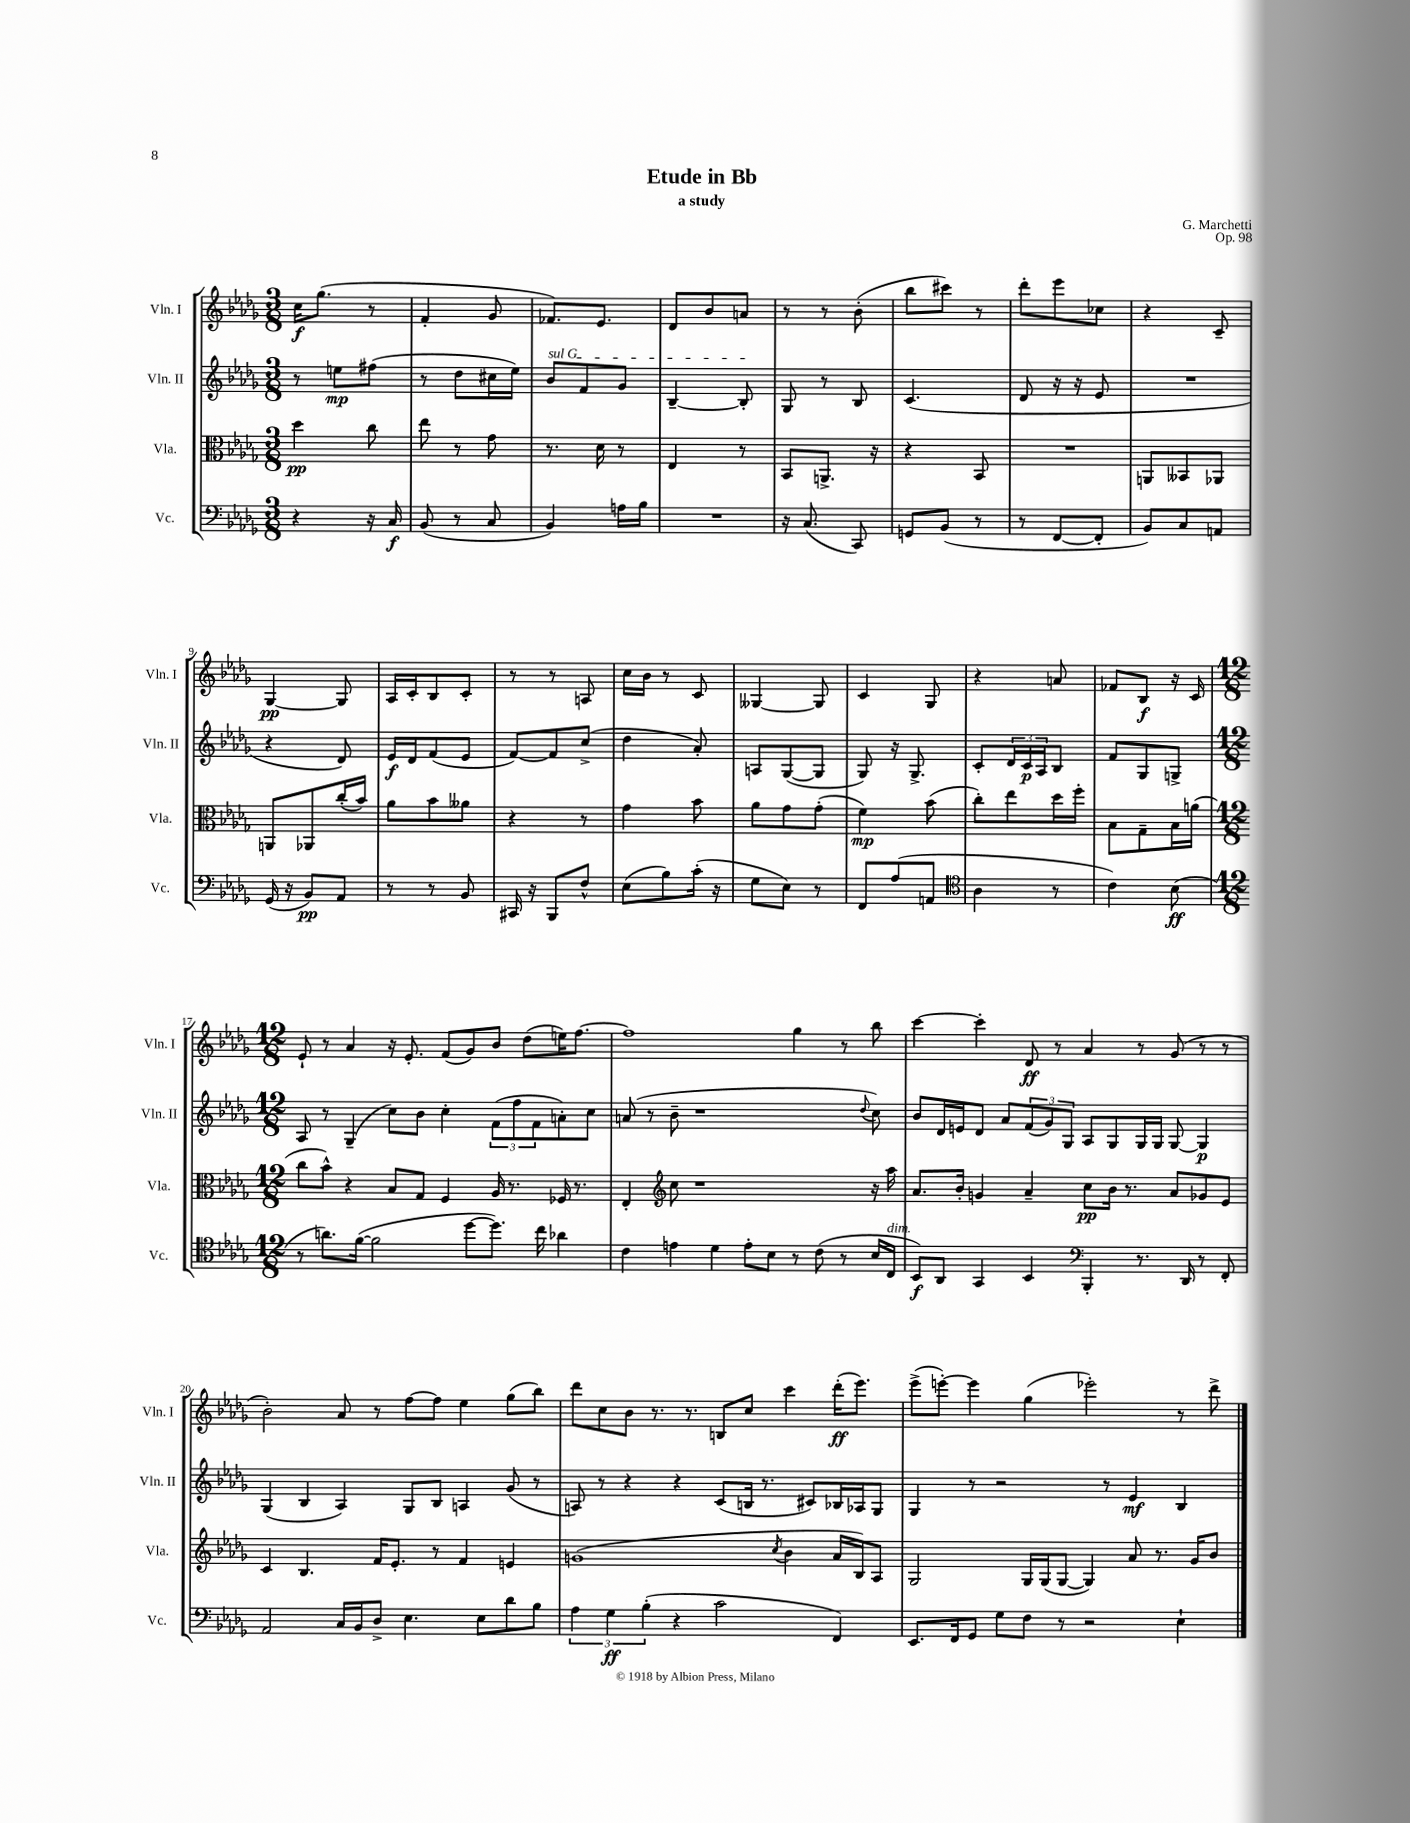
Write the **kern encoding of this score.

**kern	**dynam	**kern	**dynam	**kern	**dynam	**kern	**dynam
*part4	*part4	*part3	*part3	*part2	*part2	*part1	*part1
*staff4	*staff4	*staff3	*staff3	*staff2	*staff2	*staff1	*staff1
*I"Vc.	*	*I"Vla.	*	*I"Vln. II	*	*I"Vln. I	*
*I'Vc.	*	*I'Vla.	*	*I'Vln. II	*	*I'Vln. I	*
*clefF4	*	*clefC3	*	*clefG2	*	*clefG2	*
*k[b-e-a-d-g-]	*	*k[b-e-a-d-g-]	*	*k[b-e-a-d-g-]	*	*k[b-e-a-d-g-]	*
*M3/8	*	*M3/8	*	*M3/8	*	*M3/8	*
=1	=1	=1	=1	=1	=1	=1	=1
4r	.	4dd-\	pp	8r	.	16cc\KL	f
.	.	.	.	.	.	(8.gg-\J	.
.	.	.	.	8een\L	mp	.	.
16r	.	8cc\	.	(8ff#X\J	.	8r	.
16C/	f	.	.	.	.	.	.
=2	=2	=2	=2	=2	=2	=2	=2
(8BB-/	.	8ee-\	.	8r	.	4f'/	.
8r	.	8r	.	8dd-\L	.	.	.
8C/	.	8g-\	.	16cc#X\L	.	8g-/	.
.	.	.	.	16ee-\JJ)	.	.	.
=3	=3	=3	=3	=3	=3	=3	=3
!	!	!	!	!LO:TX:a:i:t=sul G	!	!	!
4BB-/)	.	8.r	.	8b-/L	.	8.f-X/L)	.
.	.	.	.	8f/	.	.	.
.	.	16d-\	.	.	.	8.e-/J	.
16An\LL	.	8r	.	8g-/J	.	.	.
16B-\JJ	.	.	.	.	.	.	.
=4	=4	=4	=4	=4	=4	=4	=4
4.r	.	4E-/	.	[4B-~/	.	8d-/L	.
.	.	.	.	.	.	8b-/	.
.	.	8r	.	8B-'/]	.	8an/J	.
=5	=5	=5	=5	=5	=5	=5	=5
16r	.	8BB-/L	.	8G-/	.	8r	.
(8.C/	.	.	.	.	.	.	.
.	.	8.AAn^/J	.	8r	.	8r	.
8CC/)	.	.	.	8B-/	.	(8b-'\	.
.	.	16r	.	.	.	.	.
=6	=6	=6	=6	=6	=6	=6	=6
8GGn/L	.	4r	.	(4.c/	.	8bb-\L	.
(8BB-/J	.	.	.	.	.	8ccc#X\J)	.
8r	.	8BB-/	.	.	.	8r	.
=7	=7	=7	=7	=7	=7	=7	=7
8r	.	4.r	.	8d-/	.	8ddd-'\L	.
[8FF/L	.	.	.	16r	.	8eee-\	.
.	.	.	.	16r	.	.	.
8FF'/J]	.	.	.	8e-/	.	8cc-X\J	.
=8	=8	=8	=8	=8	=8	=8	=8
8BB-/L)	.	8AAn/L	.	4.r	.	4r	.
8C/	.	8BB--X/	.	.	.	.	.
8AAn/J	.	8AA-X/J	.	.	.	8c~/	.
!!LO:LB:g=z
=9	=9	=9	=9	=9	=9	=9	=9
(16GG-/	.	8AAn/L	.	4r	.	[4G-/	pp
16r	.	.	.	.	.	.	.
8BB-/L)	pp	8AA-X/	.	.	.	.	.
8AA-/J	.	(16cc'/L	.	8d-/)	.	8G-/]	.
.	.	16b-/JJ)	.	.	.	.	.
=10	=10	=10	=10	=10	=10	=10	=10
8r	.	8a-\L	.	16e-/LL	f	16A-/LL	.
.	.	.	.	16d-/J	.	16c'/J	.
8r	.	8b-\	.	(8f/	.	8B-/	.
8BB-/	.	8a--X\J	.	8e-/J	.	8c'/J	.
=11	=11	=11	=11	=11	=11	=11	=11
16CC#X/	.	4r	.	[8f/L)	.	8r	.
16r	.	.	.	.	.	.	.
8BBB-/L	.	.	.	8f/]	.	8r	.
8F^^/J	.	8r	.	(8cc^/J	.	8An/	.
=12	=12	=12	=12	=12	=12	=12	=12
(8E-\L	.	4g-\	.	4dd-\	.	16cc\LL	.
.	.	.	.	.	.	16b-\JJ	.
8B-\)	.	.	.	.	.	8r	.
(16c'\Jk	.	8b-\	.	8a-'/)	.	8c/	.
16r	.	.	.	.	.	.	.
=13	=13	=13	=13	=13	=13	=13	=13
8G-\L	.	8a-\L	.	8An/L	.	[4G--X/	.
8E-\J)	.	8g-\	.	([8G-/	.	.	.
8r	.	(8g-'\J	.	8G-/J]	.	8G--/]	.
=14	=14	=14	=14	=14	=14	=14	=14
8FF/L	.	4f\)	mp	8G-/)	.	4c/	.
(8A-/	.	.	.	16r	.	.	.
.	.	.	.	8.G-^/	.	.	.
8AAn/J	.	(8b-\	.	.	.	8G-/	.
=15	=15	=15	=15	=15	=15	=15	=15
*clefC4	*	*	*	*	*	*	*
4A-\	.	8cc'\L)	.	8c'/L	.	4r	.
.	.	8ee-\	.	24d-/L	.	.	.
.	.	.	.	24c/	p	.	.
.	.	.	.	24A-/J	.	.	.
8r	.	16dd-\L	.	8B-/J	.	8an/	.
.	.	16ff'\JJ	.	.	.	.	.
=16	=16	=16	=16	=16	=16	=16	=16
4c\)	.	8B-\L	.	8f/L	.	8f-X/L	.
.	.	8G-~\	.	8G-/	.	8B-/J	f
(8B-\	ff	16B-\L	.	8Gn^/J	.	16r	.
.	.	(16an\JJ	.	.	.	16c/	.
!!LO:LB:g=z
=17	=17	=17	=17	=17	=17	=17	=17
*M12/8	*	*M12/8	*	*M12/8	*	*M12/8	*
8r	.	8cc\L	.	8A-/	.	8e-`/	.
8.an\L)	.	8b-^^\J)	.	8r	.	8r	.
.	.	4r	.	(4G-~/	.	4a-/	.
([16f\Jk	.	.	.	.	.	.	.
2f\]	.	.	.	.	.	.	.
.	.	8B-/L	.	8cc\L)	.	16r	.
.	.	.	.	.	.	8.e-'/	.
.	.	8G-/J	.	8b-\J	.	.	.
.	.	4F/	.	4cc'\	.	(8f/L	.
[8dd-\L	.	.	.	.	.	8g-/)	.
8.dd-\J])	.	16A-/	.	(12f\L	.	8b-/J	.
.	.	8.r	.	.	.	.	.
.	.	.	.	12ff\	.	.	.
.	.	.	.	.	.	(8dd-\L	.
.	.	.	.	12f\	.	.	.
16cc\	.	.	.	.	.	.	.
4a-X\	.	16F-X/	.	8an'\)	.	16een\K)	.
.	.	8.r	.	.	.	[8.ff\J	.
.	.	.	.	8cc\J	.	.	.
=18	=18	=18	=18	=18	=18	=18	=18
4c\	.	4E-'/	.	(8an/	.	1ff]	.
.	.	.	.	8r	.	.	.
*	*	*clefG2	*	*	*	*	*
4en\	.	8cc\	.	8b-~\	.	.	.
.	.	1r	.	1r	.	.	.
4d-\	.	.	.	.	.	.	.
8e'\L	.	.	.	.	.	.	.
8B-\J	.	.	.	.	.	.	.
8r	.	.	.	.	.	4gg-\	.
(8c\	.	.	.	.	.	.	.
8r	.	.	.	.	.	8r	.
.	.	.	.	8qqdd-/	.	.	.
16B-/LL	.	16r	.	8cc\)	.	8bb-\	.
!LO:TX:a:i:t=dim.	!	!	!	!	!	!	!
16C/JJ	.	16aa-\	.	.	.	.	.
=19	=19	=19	=19	=19	=19	=19	=19
8BB-/L)	f	8.a-/L	.	8b-/L	.	[4ccc\	.
8AA-/J	.	.	.	16d-/L	.	.	.
.	.	16b-'/Jk	.	16en/J	.	.	.
4GG-/	.	4gn/	.	8d-/J	.	4ccc'\]	.
.	.	.	.	8a-/L	.	.	.
4BB-/	.	4a-~/	.	(12f/	.	8d-/	ff
.	.	.	.	12g-/)	.	.	.
.	.	.	.	.	.	8r	.
.	.	.	.	12G-/J	.	.	.
*clefF4	*	*	*	*	*	*	*
4BBB-'/	.	8cc\L	pp	8A-/L	.	4a-/	.
.	.	16b-\Jk	.	8G-/	.	.	.
.	.	8.r	.	.	.	.	.
8.r	.	.	.	16G-/L	.	8r	.
.	.	.	.	16G-/JJ	.	.	.
.	.	8a-/L	.	[8G-/	.	(8g-/	.
16DD-/	.	.	.	.	.	.	.
8r	.	8g-X/	.	4G-/]	p	8r	.
8FF'/	.	8e-/J	.	.	.	8r	.
!!LO:LB:g=z
=20	=20	=20	=20	=20	=20	=20	=20
2AA-/	.	4c/	.	(4G-/	.	2b-'\)	.
.	.	4.B-/	.	4B-/	.	.	.
16C/LL	.	.	.	4A-/)	.	8a-/	.
16BB-/J	.	.	.	.	.	.	.
8D-^/J	.	16f/KL	.	.	.	8r	.
.	.	8.e-'/J	.	.	.	.	.
4.E-\	.	.	.	8G-/L	.	[8ff\L	.
.	.	8r	.	8B-/J	.	8ff\J]	.
.	.	4f/	.	4An/	.	4ee-\	.
8E-\L	.	.	.	.	.	.	.
8d-\	.	4en/	.	(8g-/	.	(8gg-\L	.
8B-\J	.	.	.	8r	.	8bb-\J)	.
=21	=21	=21	=21	=21	=21	=21	=21
6A-\	.	(1gn	.	8An/)	.	8ddd-\L	.
.	.	.	.	8r	.	8cc\	.
6G-\	ff	.	.	.	.	.	.
.	.	.	.	4r	.	8b-\J	.
(6B-'\	.	.	.	.	.	.	.
.	.	.	.	.	.	8.r	.
4r	.	.	.	4r	.	.	.
.	.	.	.	.	.	8.r	.
2c\	.	.	.	(8c/L	.	8Bn/L	.
.	.	.	.	16Bn/Jk	.	8cc/J	.
.	.	.	.	8.r	.	.	.
.	.	8qcc/	.	.	.	.	.
.	.	4b-\	.	.	.	4ccc\	.
.	.	.	.	8c#X/L)	.	.	.
4FF/)	.	16a-/LL	.	16B-X/L	.	(16ddd-'\KL	ff
.	.	16B-/J)	.	16A-X/J	.	8.eee-\J)	.
.	.	8A-/J	.	8G-/J	.	.	.
=22	=22	=22	=22	=22	=22	=22	=22
8.EE-/L	.	2G-/	.	4G-/	.	(8eee-^\L	.
.	.	.	.	.	.	[8eeen'\J)	.
16FF/k	.	.	.	.	.	.	.
8GG-/J	.	.	.	8r	.	4eee\]	.
8G-\L	.	.	.	2r	.	.	.
8F\J	.	16G-/LL	.	.	.	(4gg-\	.
.	.	(16G-/J	.	.	.	.	.
8r	.	[8G-/J	.	.	.	.	.
2r	.	4G-/])	.	.	.	2eee-X'\)	.
.	.	.	.	8r	.	.	.
.	.	8a-/	.	4e-/	mf	.	.
.	.	8.r	.	.	.	.	.
4E-`\	.	.	.	4B-/	.	8r	.
.	.	16g-/KL	.	.	.	.	.
.	.	8b-/J	.	.	.	8ddd-^\	.
==	==	==	==	==	==	==	==
*-	*-	*-	*-	*-	*-	*-	*-
